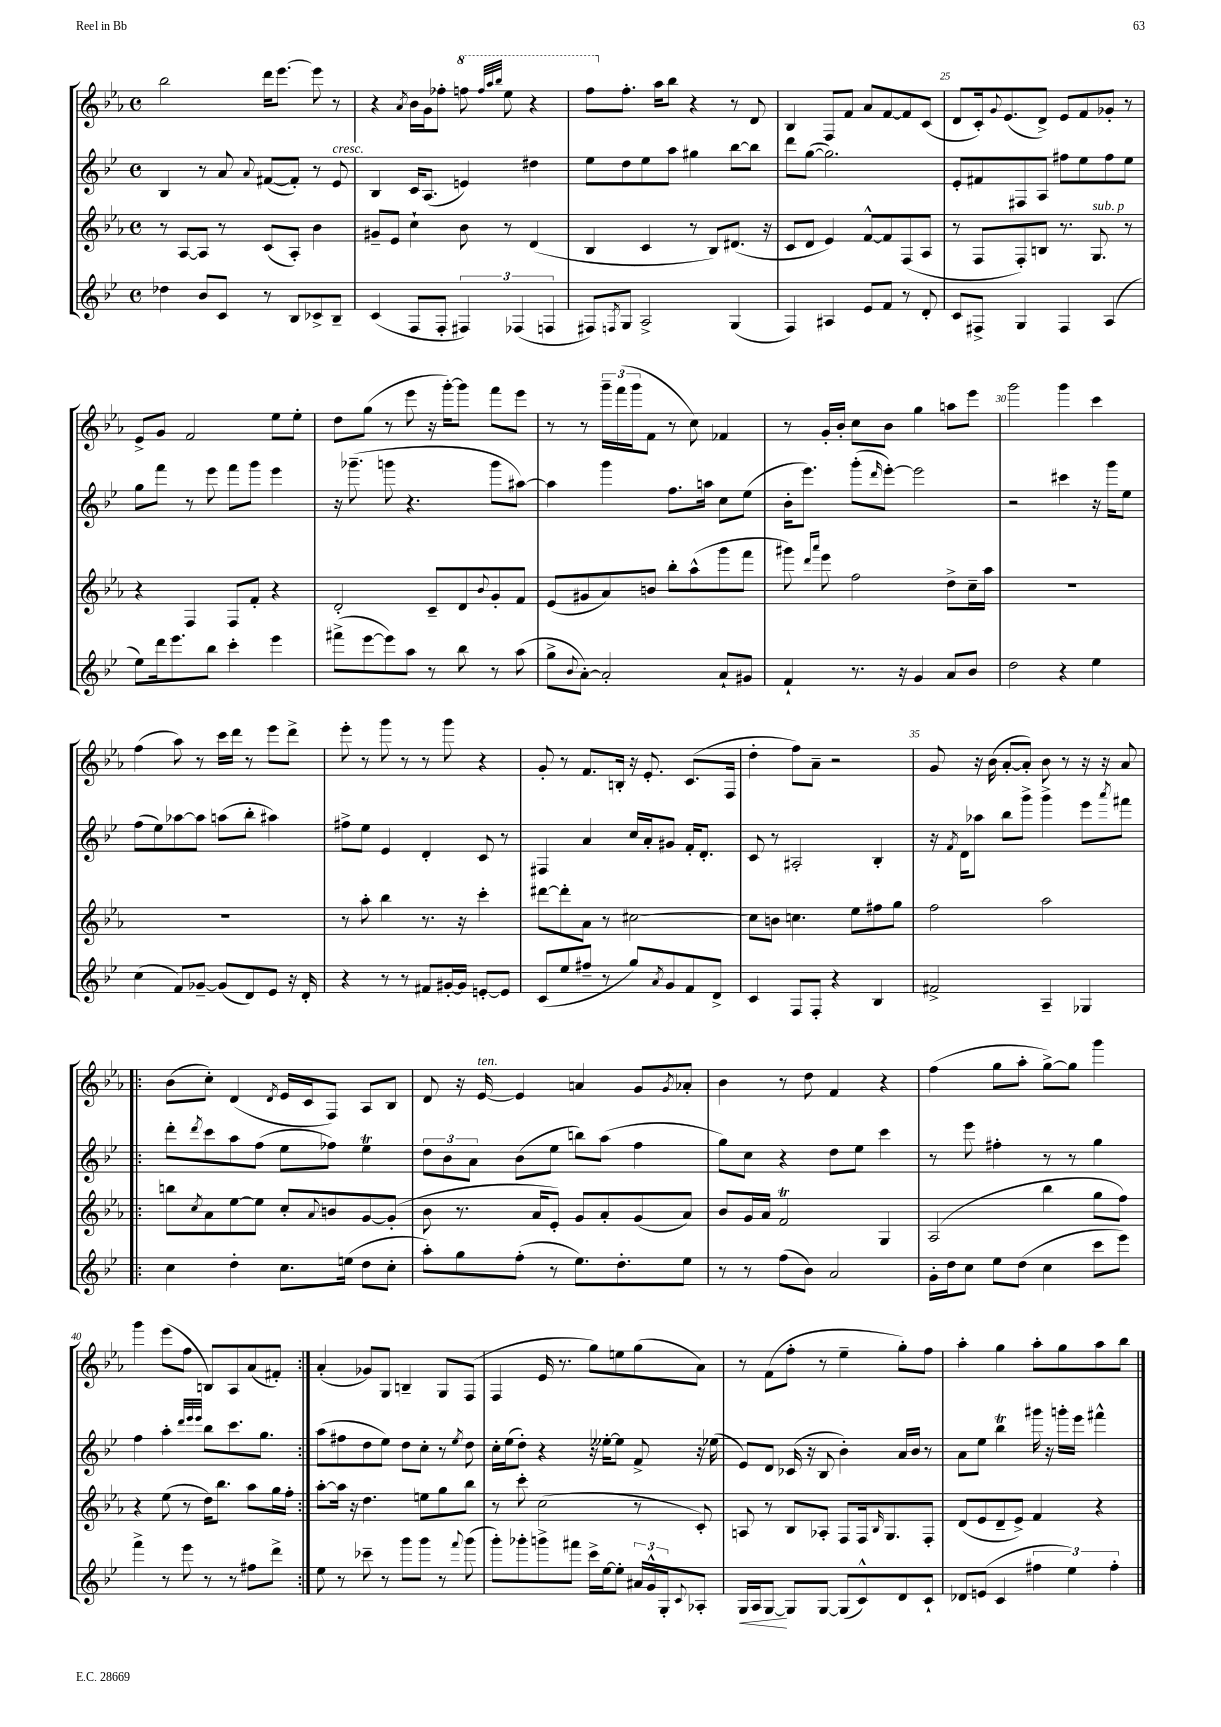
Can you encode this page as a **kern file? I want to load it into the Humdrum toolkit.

**kern	**kern	**kern	**kern
*staff4	*staff3	*staff2	*staff1
*clefG2	*clefG2	*clefG2	*clefG2
*k[b-e-]	*k[b-e-a-]	*k[b-e-]	*k[b-e-a-]
*M4/4	*M4/4	*M4/4	*M4/4
*met(c)	*met(c)	*met(c)	*met(c)
4dd-	8r	4B-	2bb-
.	[8A-	.	.
8b-	8A-]	8r	.
8c	8r	8a	.
.	.	8qqa	.
8r	(8c	([8f#	16ddd
.	.	.	[8.eee-
8B-	8A-')	8f#'])	.
8c-^	4b-	8r	8eee-]
8B-~	.	8e-	8r
=	=	=	=
(4c	8g#~	4B-	4r
.	8e-	.	.
.	.	.	8qa-
8F	4cc`	16c	16b-
.	.	(8.A	16g
8F'	.	.	8ff-'
6F#)	8b-	4e)	8fff
.	.	.	32qqfff
.	.	.	32qqaaa-
.	.	.	32qqbbb-
.	8r	.	8eee-
(6F-	.	.	.
.	(4d	4dd#	4r
6F	.	.	.
=	=	=	=
8F#)	4B-	8ee-	8fff
8qF	.	.	.
8G	.	8dd	8.ff'
2A^	4c	8ee-	.
.	.	.	16aa-
.	.	8aa	8bb-
.	8r	4gg#	4r
.	8B-)	.	.
(4G	(8.d#	[8bb-	8r
.	.	8bb-]	8d
.	16r	.	.
=	=	=	=
4F)	8c	8ddd	4B-
.	8d	([8gg	.
4A#	4e-)	2.gg])	8F
.	.	.	8f
8e-	[8f^^	.	8a-
8f	8f]	.	[8f
8r	(8F	.	8f]
8d'	8A-	.	(8c
=	=	=	=
8c	8r	8e-'	8d
8F#^	8F	8f#	16c')
.	.	.	8qqg
.	.	.	(8.e-
4G	8F')	8F#	.
.	8B	8A	8d^)
4F#	8.r	8ff#	8e-
.	.	8ee-	8f
.	8.G	.	.
(4A	.	8ff#	8g-'
.	8r	8ee-	8r
=	=	=	=
8ee-)	4r	8gg	8e-^
16ddd	.	8fff	8g
8.eee-	.	.	.
.	4F	8r	2f
8bb-	.	8eee-	.
4ccc'	8F	8fff	.
.	8f'	8ggg	.
4eee-	4r	4eee-	8ee-
.	.	.	8ee-'
=	=	=	=
(8fff#^	2d'	16r	8dd
.	.	(8.ggg-~	.
[8eee-	.	.	(8gg
8eee-])	.	8ggg	8r
8aa	.	4.r	8eee-
8r	8c~	.	16r
.	.	.	[16ggg')
8bb-	8d	.	8ggg]
.	8qqb-	.	.
8r	8g'	8ggg	8fff
(8aa	8f	[8aa#)	8eee-
=	=	=	=
8gg^	(8e-	4aa#]	8r
8qqb-	.	.	.
[8a')	8g#	.	8r
2a']	8a-)	4ggg	24ggg~
.	.	.	(24fff
.	.	.	24ggg
.	8b	.	8f
.	8bb-'	8.ff	8r
.	(8aa-^^	.	8cc)
.	.	16aa	.
8a`	8ggg	8cc	4f-
8g#	8fff	(8ee-	.
=	=	=	=
4f`	8ggg#)	16b-'	8r
.	.	8.eee-)	.
.	16qqddd	.	.
.	16qqaaa-	.	.
.	8eee-	.	16g'
.	.	.	16b-'
8.r	2ff	(8ggg'	8cc
.	.	16qqddd	.
.	.	[8eee-')	8b-
16r	.	.	.
4g	.	2eee-]	4gg
8a	8dd^	.	8aa
8b-	16cc~	.	8eee-
.	16aa-	.	.
=	=	=	=
2dd	1r	2r	2ggg
4r	.	4ccc#	4ggg
4ee-	.	16r	4ccc
.	.	16ggg	.
.	.	8ee-	.
=	=	=	=
(4cc	1r	(8ff	(4ff
.	.	8ee-)	.
8f)	.	[8aa-	8aa-)
[8g-~	.	8aa-]	8r
(8g-]	.	(8aa	16ccc
.	.	.	16ddd
8d)	.	8bb-'	8r
8e-	.	4aa#)	8eee-
16r	.	.	8ddd^
16d'	.	.	.
=	=	=	=
4r	8r	8ff#^	8eee-'
.	8aa-'	8ee-	8r
8r	4bb-	4e-	8ggg
8r	.	.	8r
8f#	8.r	4d'	8r
[16g#'	.	.	8ggg
16g#]	16r	.	.
[8e'	4ccc'	8c	4r
8e]	.	8r	.
=	=	=	=
(8c	[8ddd#	4F#	8g'
8ee-	8ddd#']	.	8r
8ff#~	8a-	4a	8.f
8r	8r	.	.
.	.	.	16B'
8gg)	[2cc#	16cc	16r
.	.	16a'	8.e-'
8qa	.	.	.
8g	.	8g#	.
8f	.	16f'	(8.c
.	.	8.d'	.
8d^	.	.	.
.	.	.	16F
=	=	=	=
4c	8cc#]	8c	4dd'
.	8b	8r	.
8F	4.cc	2A#'	8ff)
8F'	.	.	8a-~
4r	.	.	2r
.	8ee-	.	.
4B-	8ff#	4B-'	.
.	8gg	.	.
=	=	=	=
2f#^	2ff	16r	8g
.	.	8qf	.
.	.	16d	.
.	.	8aa-	16r
.	.	.	(16b-
.	.	8bb-	[8a-'
.	.	8ggg^	8a-'])
4A~	2aa-	4ggg^	8b-
.	.	.	8r
4G-	.	8eee-	16r
.	.	.	16r
.	.	8qaaa	.
.	.	8fff#	8a-
=!|:	=!|:	=!|:	=!|:
4cc	8bb	8ddd'	(8b-
.	8qcc	8qddd	.
.	8a-	8ccc	8cc')
4dd'	[8ee-	8aa	(4d
.	8ee-]	(8ff	.
.	.	.	8qd
8.cc	8cc'	8ee-	16e-
.	.	.	16c
.	8qqa-	.	.
.	8b	8ff-)	8F)
(16ee	.	.	.
8dd	[8g	4ee-	8A-
8cc'	(8g']	.	8B-
=	=	=	=
8aa')	8b-	12dd	8d
.	.	12b-	.
8gg	8.r	.	16r
.	.	12a	.
.	.	.	[16e-
(8ff'	.	(8b-	4e-]
.	16a-	.	.
8r	8e-')	8ee-	.
8.ee-)	8g	8bb)	4a
.	8a-'	(8aa	.
8.dd'	.	.	.
.	(8g	4ff	8g
.	.	.	8qg
8ee-	8a-)	.	8a-'
=	=	=	=
8r	8b-	8gg)	4b-
8r	16g	8cc	.
.	16a-	.	.
(8ff	2f	4r	8r
8b-)	.	.	8dd
2a	.	8dd	4f
.	.	8ee-	.
.	4G	4ccc	4r
=	=	=	=
16g'	(2A-	8r	(4ff
16dd	.	.	.
8cc	.	8eee-	.
8ee-	.	4ff#'	8gg
(8dd	.	.	8aa-'
4cc	4bb-	8r	[8gg^)
.	.	8r	8gg]
8ccc	8gg	4gg	4ggg
8eee-)	8ff)	.	.
=	=	=	=
4fff^	4r	4ff	4ggg
8r	(8ee-	4aa'	(8eee-
8eee-	8r	.	8ff
.	.	32qqddd	.
.	.	32qqeee-	.
.	.	32qqeee-	.
8r	16dd)	8bb-	8B)
.	8.bb-	.	.
8r	.	8.ccc	8A-
8ff#	8aa-	.	(8a-
.	.	8.gg	.
8ddd^	16gg	.	8f#')
.	16ff'	.	.
=:|!	=:|!	=:|!	=:|!
8ee-	[8aa-'	(8aa	(4a-'
8r	16aa-]	8ff#	.
.	16r	.	.
8ccc-~	4.dd	8dd	8g-)
8r	.	8ee-)	8G
8ggg	.	8dd	4B~
8ggg	8ee	8cc'	.
8r	8gg	8r	8G
8qqfff	.	8qee-	.
(8ggg	8bb-	8dd	(8F
=	=	=	=
8ggg')	8r	16cc'	4F
.	.	(16ee-	.
8ggg-'	8ccc'	8dd')	.
8ggg^	(2cc	4r	16e-
.	.	.	8.r
8fff#	.	.	.
16ccc^	.	16r	8gg)
[16ee-	.	[16ee--'	.
8ee-']	.	8ee--]	8ee
24a#	8r	8f^	(8gg
24g^^	.	.	.
24G'	.	.	.
8qqc	.	.	.
8A-'	8c')	16r	8a-)
.	.	(16ee-	.
=	=	=	=
16G	8A	8e-)	8r
16A	.	.	.
[8G	8r	8d	(8f
8G]	8B-	(16c-	8ff'
.	.	16r	.
[8G	8A-'	8B-	8r
(8G]	8F	4b-')	4ee-~
8c^^)	16F	.	.
.	16qqB-	.	.
.	8.G	.	.
8d	.	16a	8gg')
.	.	16b-	.
8c`	8F'	8r	8ff
=	=	=	=
8d-	(8d	8a	4aa-'
(8e	8e-	8ee-	.
4c	8d~	4bb-	4gg
.	8e-^)	.	.
6ff#	4f	16ggg#	8aa-'
.	.	16r	.
.	.	16ggg'	8gg
6ee-)	.	.	.
.	.	16eee-	.
.	4r	4fff#^^	8aa-
6ff#'	.	.	.
.	.	.	8bb-
==	==	==	==
*-	*-	*-	*-
